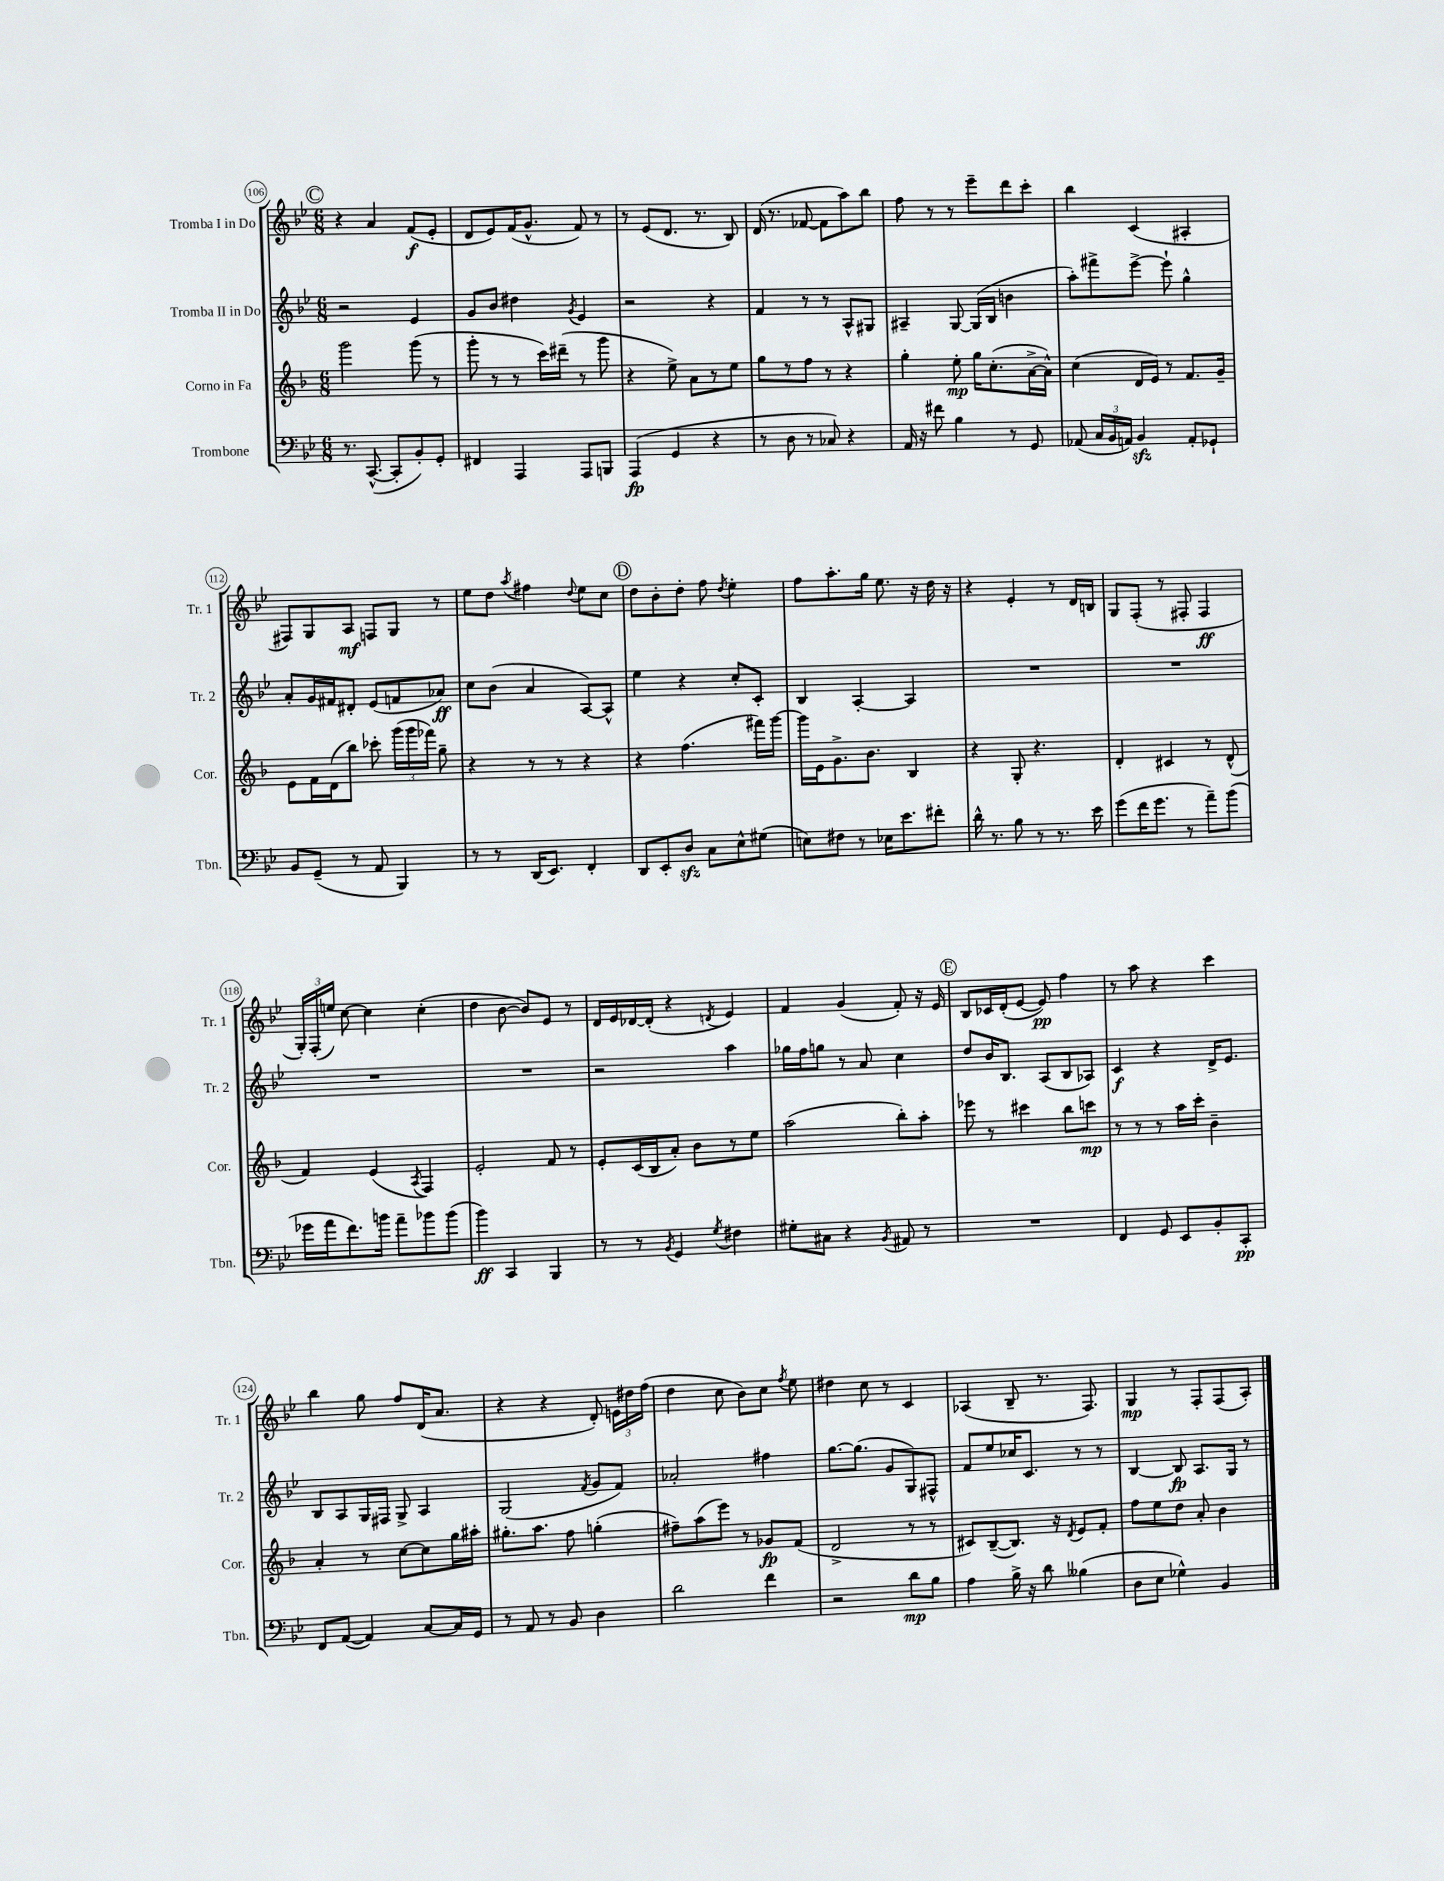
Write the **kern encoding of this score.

**kern	**kern	**kern	**kern
*staff4	*staff3	*staff2	*staff1
*clefF4	*clefG2	*clefG2	*clefG2
*k[b-e-]	*k[b-]	*k[b-e-]	*k[b-e-]
*M6/8	*M6/8	*M6/8	*M6/8
8.r	2ggg	2r	4r
([8.CC^^	.	.	.
.	.	.	4a
8CC']	.	.	.
8BB-')	(8ggg	4e-	(8f
8GG'	8r	.	8e-'
=	=	=	=
4FF#	8ggg'	8g	8d
.	8r	8b-	8e-)
4AAA	8r	4dd#	(16f
.	.	.	8.g^^
.	16ccc)	.	.
.	(16ddd#~	.	.
.	.	8qg	.
8AAA	8r	4e-	8f)
8BBB	8ggg	.	8r
=	=	=	=
(4AAA	4r	2r	8r
.	.	.	(8e-
4GG	8ee^)	.	8.d
.	8a	.	.
.	.	.	8.r
4r	8r	4r	.
.	8ee	.	8B-)
=	=	=	=
8r	8gg	4f	(16d
.	.	.	8.r
8D	8r	.	.
8r	8ff	8r	[8f-
8C-)	8r	8r	8f-]
4r	4r	8A^^	8aa)
.	.	8G#	8bb-
=	=	=	=
16AA	4gg'	4A#~	8ff
16r	.	.	.
8f#	.	.	8r
4B-	8ee'	[8G	8r
.	16gg	(16G]	8eee-~
.	(8.cc'	16B-	.
8r	.	4b	8ddd
8GG	[16a^	.	8ccc'
.	16a^^])	.	.
=	=	=	=
(8AA-	(4cc	8aa')	4bb-
24C	.	8fff#^	.
24BB-	.	.	.
24AA)	.	.	.
4BB-	16d	[8eee-^	(4c
.	16e)	.	.
.	8r	8eee-`]	.
8AA'	8.f	4gg^^	4A#'
8GG-`	.	.	.
.	16g~	.	.
=	=	=	=
8BB-	8e	8a'	8F#)
(8GG~	16f	16g	8G
.	(16d	16f#	.
8r	8bb-)	8d#'	8A
8AA	8ccc-'	(8e-	8F
4BBB-)	(24ggg	8f	8G
.	24ggg	.	.
.	24fff-)	.	.
.	8gg~	8a-)	8r
=	=	=	=
8r	4r	8cc	8ee-
8r	.	(8b-	8dd
.	.	.	8qaa
(16DD	8r	4a	4ff#
8.EE-)	.	.	.
.	8r	.	.
.	.	.	8qqdd
4FF'	4r	[8A)	8ee-
.	.	8A^^]	8cc
=	=	=	=
8DD	4r	4ee-	8dd
8EE-'	.	.	8b-'
8D	(4.ff	4r	8dd'
8C	.	.	8ff
.	.	.	8qdd
8E-^^	.	8cc'	4ee-'
(8G#	16fff#)	8c'	.
.	[16ggg	.	.
=	=	=	=
8E)	16ggg]	4B-	8ff
.	16e	.	.
8F#	8.g^	.	8.aa'
8r	.	[4A'	.
.	8.b-	.	16gg
16E-	.	.	8.ee-
8.e-	.	.	.
.	4B-	4A]	.
.	.	.	16r
8f#'	.	.	16dd
.	.	.	16r
=	=	=	=
16d^^	4r	2.r	4r
8.r	.	.	.
8B-	8G'	.	4e-'
8r	4.r	.	.
8.r	.	.	8r
.	.	.	16d
16e-	.	.	16B
=	=	=	=
(8g	4d'	2.r	8G
16f	.	.	(8F'
8.g	.	.	.
.	4c#	.	8r
8r	.	.	8F#'
8a~)	8r	.	4F#
(8b-	(8d^^	.	.
=	=	=	=
16g-	4f)	2.r	24G')
.	.	.	(24F'
16a	.	.	.
.	.	.	24ee)
8.f)	.	.	[8cc
.	(4e	.	4cc]
16b	.	.	.
8a~	.	.	.
.	8qA	.	.
8b-	4F)	.	(4cc'
(8b-	.	.	.
=	=	=	=
4b-)	2e'	2.r	4dd
4CC	.	.	[8b-
.	.	.	8b-])
4BBB-	8f	.	8e-
.	8r	.	8r
=	=	=	=
8r	8e'	2r	16d
.	.	.	16e-
8r	(16c	.	[16d-
.	16B-	.	(16d-']
8qBB-	.	.	.
4GG	8a')	.	4r
.	8b-	.	.
8qG	.	.	8qd
4F#	8r	4aa	4e-)
.	8ee	.	.
=	=	=	=
8G#'	(2aa	16gg-	4f
.	.	16ff	.
8C#	.	8gg	.
4r	.	8r	(4g
.	.	8a	.
8qBB-	.	.	.
8AA#	8bb-')	4cc	8f')
8r	8aa'	.	16r
.	.	.	16e-
=	=	=	=
2.r	8eee-	8dd	8B-
.	8r	16b-	16c-
.	.	8.B-	(16d'
.	4ccc#	.	[8e-
.	.	(8A	8e-])
.	8bb-	8B-	4ff
.	8ccc	8A-)	.
=	=	=	=
4FF	8r	4c	8r
.	8r	.	8aa
8GG	8r	4r	4r
8EE-	16aa	.	.
.	16ccc'	.	.
8BB-'	4b-~	16d^	4ccc
.	.	8.e-	.
8CC'	.	.	.
=	=	=	=
8FF	4a'	8B-	4bb-
([8AA	.	8A	.
4AA])	8r	16G	8gg
.	.	16F#	.
.	[8cc	8G^	8ff
[8C	8cc]	4A	(16d
.	.	.	8.a
16C]	16gg	.	.
16GG	16aa#'	.	.
=	=	=	=
8r	8.gg#'	(2G	4r
8AA	.	.	.
.	8.aa	.	.
8r	.	.	4r
8BB-	8ff	.	.
.	.	8qf	.
4D	(4gg'	8g	8d')
.	.	8f)	24e
.	.	.	24dd#
.	.	.	(24ff
=	=	=	=
2d	8ff#~)	2a-'	4dd
.	(8aa	.	.
.	8eee)	.	8cc
.	8r	.	8b-)
4f	8g-	4ff#	8cc
.	.	.	8qff
.	(8f	.	8ee-
=	=	=	=
2r	2d^	[8.gg	4dd#
.	.	(8.gg]	.
.	.	.	8cc
.	.	8g	8r
8d	8r	8G)	4c
8B-	8r	8F#^^	.
=	=	=	=
4A	8c#)	8f	(4A-
.	([8B-~	8ee-	.
16B-^	8.B-])	16cc-	8B-~
16r	.	8.c	.
8d	.	.	8.r
.	16r	.	.
.	8qd	.	.
(4B--	8e	8r	.
.	.	.	8.F)
.	8f'	8r	.
=	=	=	=
8D	8ff	[4B-	4G
8E-	8ee	.	.
4G-^^)	8dd	8B-]	8r
.	8a'	8.A	8F'
4BB-	4b-	.	(8F
.	.	16G	.
.	.	8r	8A')
==	==	==	==
*-	*-	*-	*-
